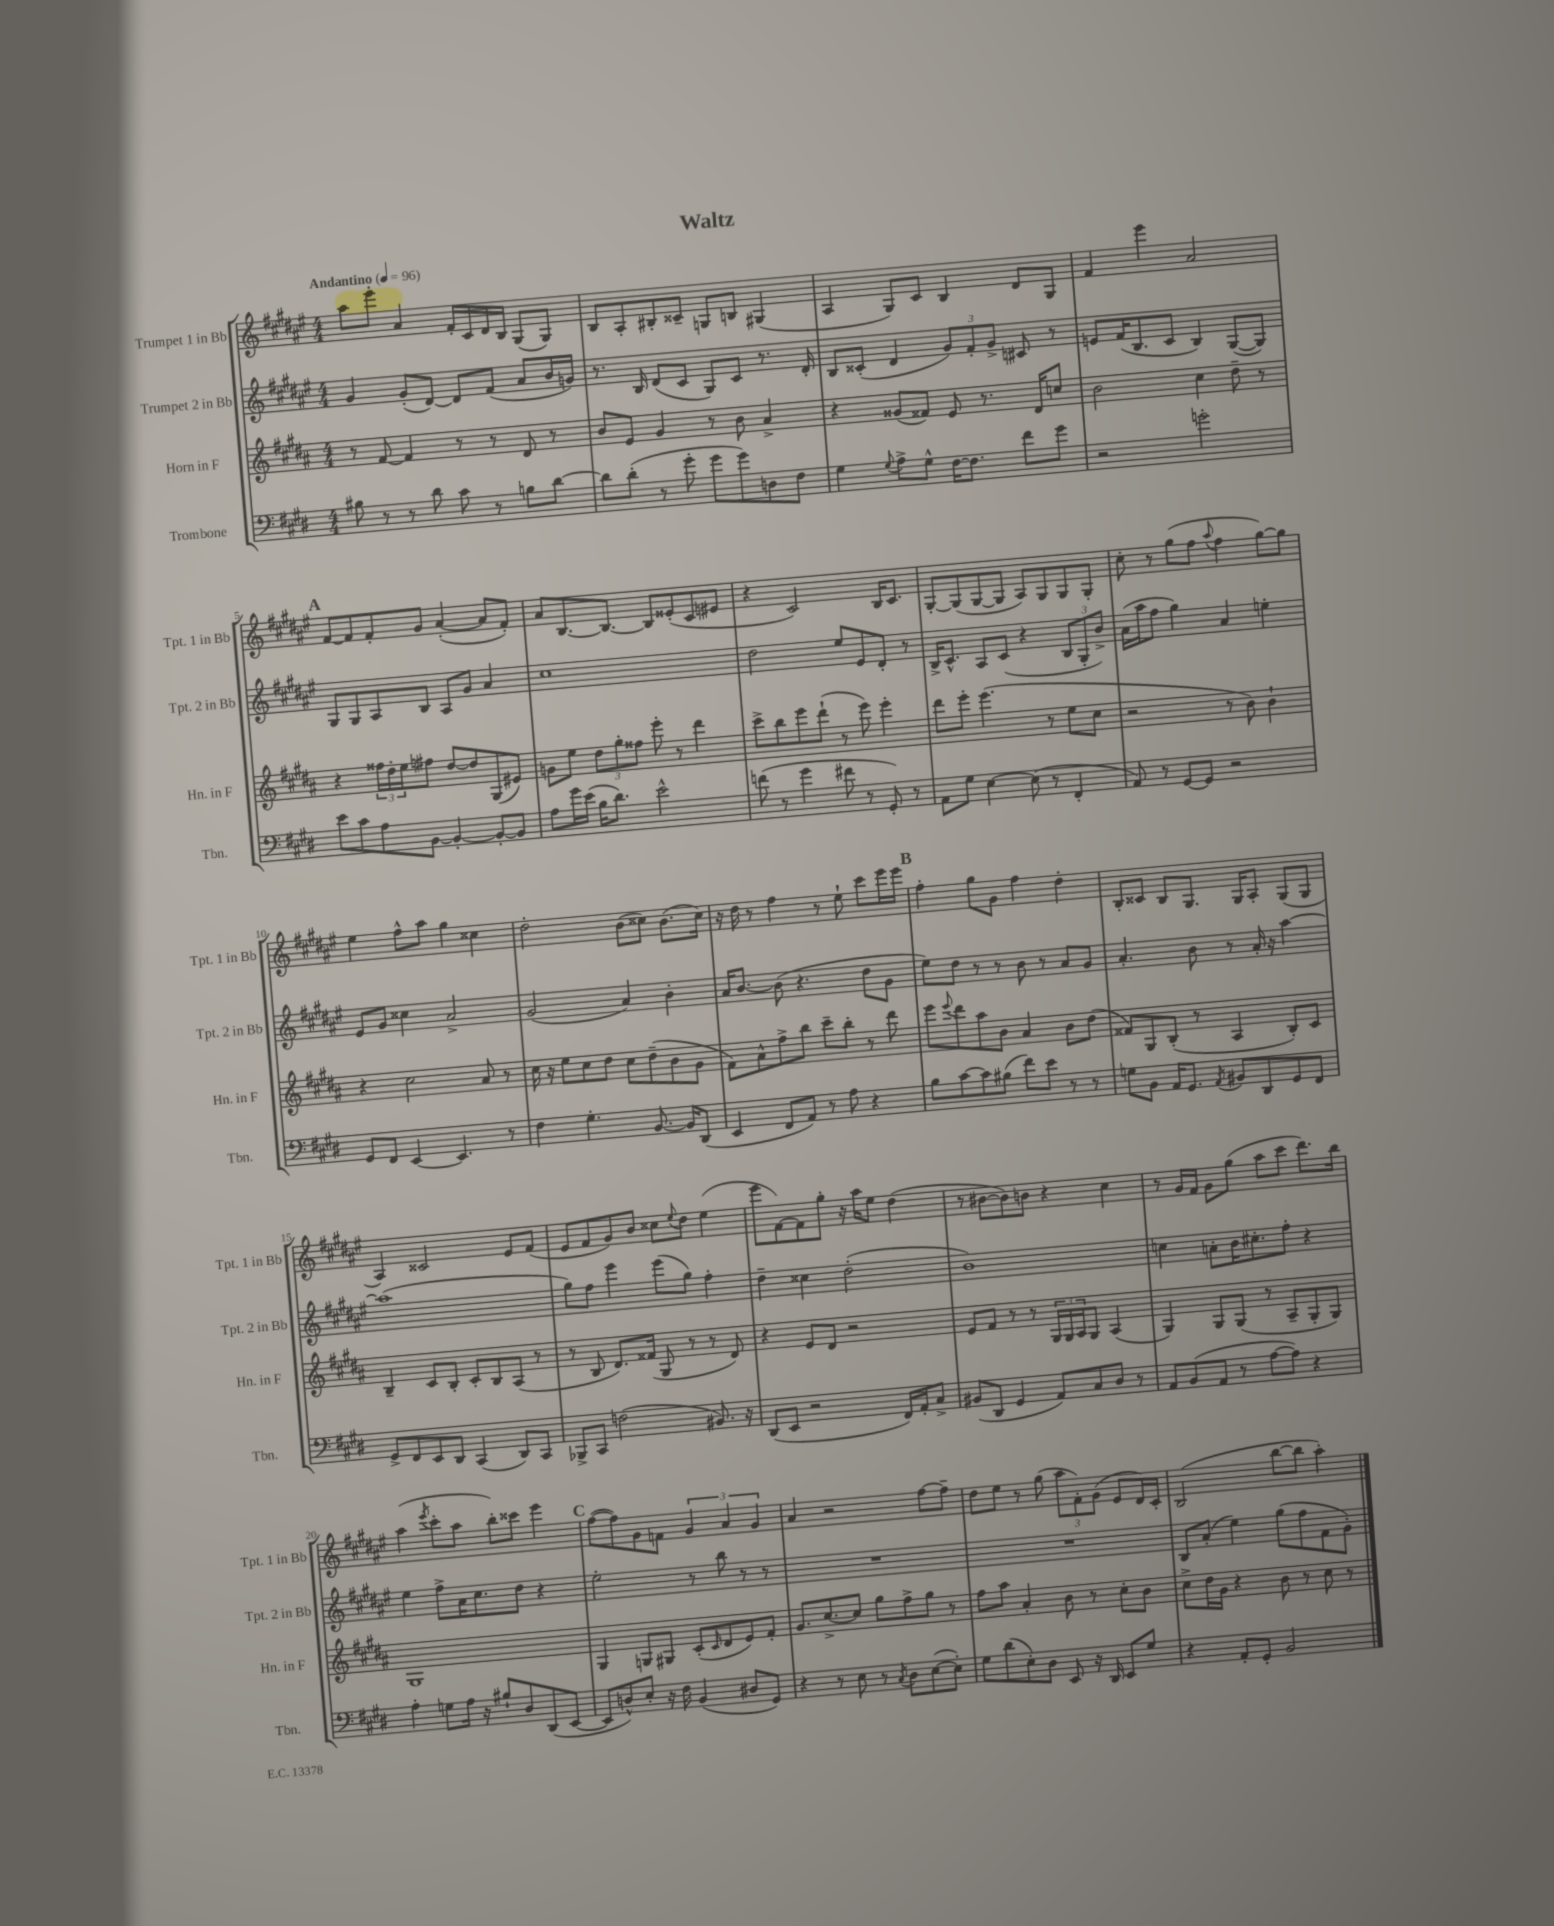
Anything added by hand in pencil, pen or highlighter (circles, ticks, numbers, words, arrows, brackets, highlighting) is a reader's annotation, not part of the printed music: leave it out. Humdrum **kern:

**kern	**kern	**kern	**kern
*staff4	*staff3	*staff2	*staff1
*clefF4	*clefG2	*clefG2	*clefG2
*k[f#c#g#d#]	*k[f#c#g#d#a#]	*k[f#c#g#d#a#e#]	*k[f#c#g#d#a#e#]
*M4/4	*M4/4	*M4/4	*M4/4
*MM96	*MM96	*MM96	*MM96
8B#	8r	4g#	8aa#
8r	[8f#	.	8eee#'
8r	4f#]	(8g#'	4a#
8d#	.	[8d#)	.
8c#	8r	8d#]	16f#'
.	.	.	16c#
8r	8r	(8f#	16d#
.	.	.	16B
8B	8d#	8a#	(8G#
[8d#	8r	16b	8G#)
.	.	16g)	.
=	=	=	=
8d#]	8b	8.r	8B
(8d#'	8e	.	8A#'
.	.	16B	.
8r	4g#	(8d#	8B#'
8g#'	.	8c#	8c##~
8g#	8r	8G#)	8G
8g#)	8b	8c#	8B
8D	4a#^	8.r	(4G#
8F#	.	.	.
.	.	16d#'	.
=	=	=	=
4G#	4r	8B	4A#
.	.	(8c##'	.
8qqG#	.	.	.
8A^	(8g##	4d#	8G#)
8G#^^	8f##)	.	8c#
[16F#	8e	12g#)	4B
8.F#]	.	.	.
.	.	12f#'	.
.	8.r	.	.
.	.	12g#^	.
8f#	.	8c#	8d#
.	16d#	.	.
8g#	8cc	8r	8G#
=	=	=	=
2r	2b	8e	4f#
.	.	(16f#	.
.	.	8.B	.
.	.	.	4eee#
.	.	8c#	.
2g'	4cc#	4B)	2a#
.	8dd#~	([8G#	.
.	8r	8G#])	.
=	=	=	=
8e	4r	8G#	[8f#
8c#	.	8G#	8f#]
8A	24ff##	8A#	8f#'
.	24dd#'	.	.
.	24ee	.	.
[8BB	8ff#	8B	8g#
4BB'_	[8dd#	8A#	([4a#'
.	8dd#]	8g#	.
8BB'_	(8G#	4a#	8a#]
8BB]	8e#)	.	8f#')
=	=	=	=
8A	8g	1cc#	8a#
16g#	8ee	.	[8.B
(16e	.	.	.
16B	12dd#	.	.
8.d#)	.	.	8.B_
.	12gg#'	.	.
.	12ff##	.	.
2e^^	8eee'	.	8B]
.	8r	.	(8e##'
.	4ddd#	.	8c#
.	.	.	8e#
=	=	=	=
(8f	8ccc#^	2dd#	4r
8r	8bb	.	.
4g#	8eee	.	2c#)
.	(8ddd#`	.	.
8f#	8r	8ee#	.
8r	8eee)	8e#	.
8GG#')	4eee'	8d#'	16B
.	.	.	8.c#
8r	.	8r	.
=	=	=	=
8AA	8ddd#	16B^	[8G#'
.	.	8.c#^^	.
8G#	8eee'	.	(8G#]
[4E	(4.eee	8A#	[8G#
.	.	(8c#	8G#]
(8E]	.	4r	8A#)
8r	8r	.	8G#
4FF#'	8ee	12B	8G#
.	.	12G#'	.
.	8cc#	.	8G#'
.	.	12b^)	.
=	=	=	=
8AA)	2r	(16a#	8cc#'
.	.	16aa#	.
8r	.	8ff#	8r
[8GG#	.	4gg#)	(8gg#
8GG#]	.	.	8ff#
.	.	.	8qqaa#
2r	8r	4a#	4ff#
.	8b)	.	.
.	4b`	4ee'	[8gg#)
.	.	.	8gg#]
=	=	=	=
8GG#	4r	8e#	4ee#
8FF#	.	8g#	.
[4EE	2cc#	4cc##	8ff#^^
.	.	.	8aa#
4.EE]	.	2a#^	4gg#
.	8a#	.	4cc##
8r	8r	.	.
=	=	=	=
4F#	16cc#	(2g#	2dd#'
.	16r	.	.
.	8ee	.	.
4.G#'	8cc#	.	.
.	8dd#	.	.
.	8cc#	4a#)	(8b
[8.BB	(8dd#~	.	8cc##)
.	8b	4b'	(8.b
16BB]	.	.	.
(8DD#	8g#	.	.
.	.	.	16cc##)
=	=	=	=
4EE	8f#)	16a#	16r
.	.	[8.b	16dd#
.	8a#^^	.	8r
8FF#	8ff#^	(8b]	4ff#
8AA)	8bb	4.r	.
8r	8ccc#~	.	8r
8A	8bb'	.	8ee#`
4r	8r	8dd#	8ccc#
.	8ddd#	8g#	16eee#
.	.	.	16eee#
=	=	=	=
8B	8eee	8ee#)	4ff#'
.	8qqeee	.	.
[8c#	8ddd#	8dd#	.
8c#]	8aa#	8r	8gg#
(8B#	8b	8r	8g#
8f#)	4a#	8b	4ff#
8e	.	8r	.
8r	8b	8a#	4dd#'
8r	(8dd#	8g#	.
=	=	=	=
8G	8f##)	4.a#'	8B'
8BB	8G#	.	8c##
16AA	(8B'	.	8B
8.GG#	.	.	.
.	8r	8b	8.G#
8qAA	.	.	.
8BB#	4A#	8r	.
.	.	.	16G#
8DD#	.	16a#'	8A#'
.	.	16r	.
8GG#	8B')	[4aa#	(8G#
8FF#	8c#	.	8G#
=	=	=	=
8GG#^	4B~	(1aa#]	4A#)
8FF#	.	.	.
8EE	8c#	.	2c##
8DD#	8B'	.	.
(4CC#	8c#'	.	.
.	8B	.	.
8DD#)	(8A#	.	8e#
8CC#	8r	.	(8f#
=	=	=	=
8BBB-^	8r	8gg#)	8e#
8CC#	8B	8ff#	8f#
(2F	8.d#)	4eee#	8g#)
.	.	.	8b
.	(16f##	.	.
.	8G#	(8eee#	8cc##
.	.	.	8qqee#
.	8r	8gg#)	8dd#
8.BB#)	8r	4ff#'	(4ee#
.	8d#)	.	.
16r	.	.	.
=	=	=	=
(8DD#	4r	4dd#~	8eee#
8EE	.	.	[8f#)
2r	8e	4cc##	8f#]
.	8d#	.	8gg#'
.	2r	(2dd#'	16r
.	.	.	16aa#
.	.	.	8ee#
16FF#)	.	.	(4dd#
16AA'	.	.	.
8C#^	.	.	.
=	=	=	=
(8BB#	8e	1b)	8r
8DD#	8f#	.	[8b#
4GG#	8r	.	8b#])
.	8r	.	8b
8AA)	24G#	.	4r
.	24G#	.	.
.	24A#	.	.
8C#	8G#	.	.
8D#	(4A#	.	4cc#
8r	.	.	.
=	=	=	=
8AA	4G#)	4cc	8r
(8BB	.	.	16g#
.	.	.	16f#
8AA	8G#	8a'	8g#
8r	(8G#	16b	(8gg#
.	.	8.cc#'	.
[8A	8r	.	8aa#
8A])	8A#~	8ff#'	8ccc#
4r	8G#'	4r	8.ddd#)
.	8G#)	.	.
.	.	.	16bb
=	=	=	=
4A'	1G#	4ee#	(4aa#
.	.	.	8qeee#
8G	.	8ff#^	8ccc#'
16A	.	16a#	8aa#
16r	.	8.cc#	.
8B#`	.	.	8bb')
8D#	.	8dd#	8ccc##
(8DD#	.	4r	4eee#
[8EE	.	.	.
=	=	=	=
8EE]	4G#	2ee#'	([8ff#
8D^^)	.	.	8ff#])
8E'	8G	.	8g#
16r	8G#	.	8f
16F#	.	.	.
(4BB	(8c#'	8r	6g#
.	16qqc#	.	.
.	8d#	8bb	.
.	.	.	6a#
8D#	8e)	8r	.
.	.	.	6g#
8GG#)	8f#'	8r	.
=	=	=	=
4r	8.g#	1r	4a#
.	[8.cc#^	.	.
8r	.	.	2r
8E	8cc#]	.	.
8r	8gg#	.	.
8qC#	.	.	.
8D#	8ff#^	.	.
([8E	8gg#	.	[8ff#
8E'])	8r	.	8ff#~]
=	=	=	=
8G#	8ff#	1r	8dd#
(8d#	8aa#	.	8ee#
8E')	4a#'	.	8r
8D#	.	.	(8gg#
8EE	8b	.	12aa#
.	.	.	12f#')
16r	8r	.	.
.	.	.	(12g#
16DD#	.	.	.
8EE	8cc#'	.	8e#
8G#	8b	.	16d#)
.	.	.	16c#'
=	=	=	=
4r	8cc#^	8B	(2B
.	16dd#	(8a#'	.
.	16g#	.	.
8AA'	4r	4ee#)	.
8GG#'	.	.	.
2BB	8b	(8gg#	[8bb
.	8r	8ff#	8bb]
.	8cc#	8f#	4aa#')
.	8r	8g#')	.
==	==	==	==
*-	*-	*-	*-
